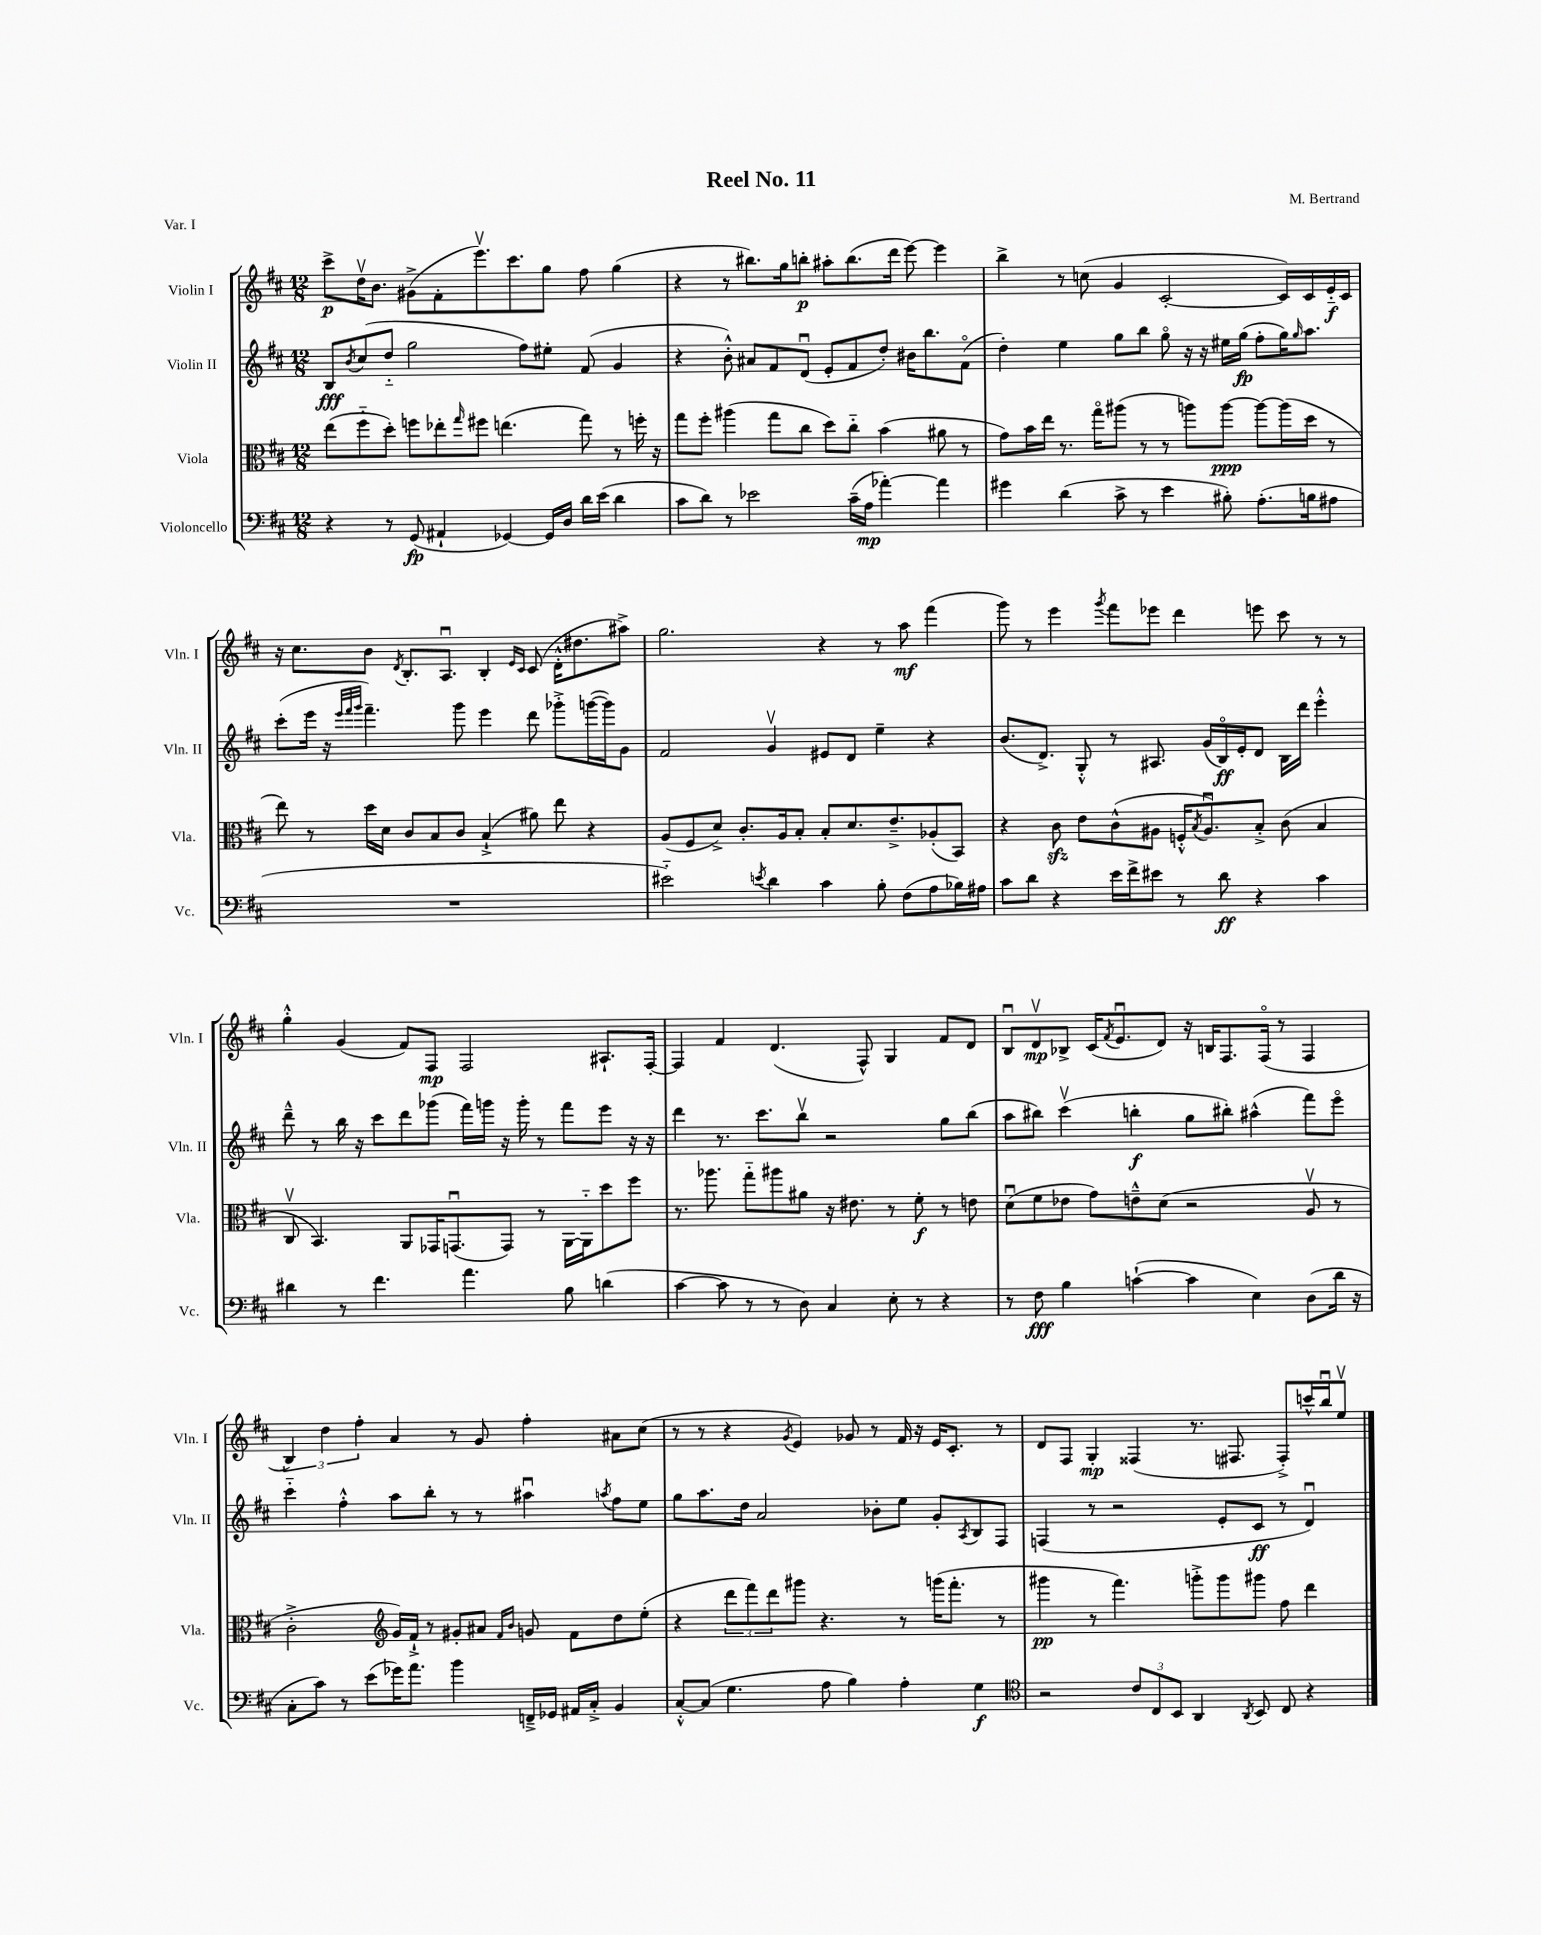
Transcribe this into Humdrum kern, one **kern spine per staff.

**kern	**dynam	**kern	**dynam	**kern	**dynam	**kern	**dynam
*part4	*part4	*part3	*part3	*part2	*part2	*part1	*part1
*staff4	*staff4	*staff3	*staff3	*staff2	*staff2	*staff1	*staff1
*I"Violoncello	*	*I"Viola	*	*I"Violin II	*	*I"Violin I	*
*I'Vc.	*	*I'Vla.	*	*I'Vln. II	*	*I'Vln. I	*
*clefF4	*	*clefC3	*	*clefG2	*	*clefG2	*
*k[f#c#]	*	*k[f#c#]	*	*k[f#c#]	*	*k[f#c#]	*
*M12/8	*	*M12/8	*	*M12/8	*	*M12/8	*
=1	=1	=1	=1	=1	=1	=1	=1
4r	.	(8ee\L	.	8B/L	fff	8ccc#^\L	p
.	.	.	.	8qb/	.	.	.
.	.	8ff#\	.	(8cc#/	.	16ddv\K	.
.	.	.	.	.	.	8.b\J	.
8r	.	8dd'\J)	.	8dd/J	.	.	.
(8GG/	fp	8ffn\L	.	2gg\	.	(8g#X^\L	.
4AA#X`/	.	8ee-X'\	.	.	.	8f#'\	.
.	.	16qqgg/	.	.	.	.	.
.	.	8ff#X\J	.	.	.	8.eeev\)	.
[4GG-X/)	.	(4.een\	.	.	.	.	.
.	.	.	.	.	.	8.ccc#\	.
.	.	.	.	8ff#\L)	.	.	.
16GG-/LL]	.	.	.	8ee#X'\J	.	8gg\J	.
16D/JJ	.	.	.	.	.	.	.
16d\LL	.	8gg\)	.	(8f#/	.	8ff#\	.
(16e\JJ	.	.	.	.	.	.	.
4d\	.	8r	.	4g/	.	(4gg\	.
.	.	16ffn'\	.	.	.	.	.
.	.	16r	.	.	.	.	.
=2	=2	=2	=2	=2	=2	=2	=2
8c#\L	.	8gg\L	.	4r	.	4r	.
8d\J)	.	8ff#'\J	.	.	.	.	.
8r	.	(4aa#X\	.	8b'^^\)	.	8r	.
2e-X\	.	.	.	8a#X/L	.	8.bb#X\L)	.
.	.	8gg\L	.	8f#/	.	.	.
.	.	.	.	.	.	16gg\k	.
.	.	8cc#\J	.	(8du/J	.	8bbn'\J	p
.	.	8dd\L)	.	8e'/L	.	8aa#X'\L	.
(16c#~\LL	.	8cc#\J	.	8f#/	.	(8.bb\	.
16A\JJ	mp	.	.	.	.	.	.
[4a-X'\)	.	(4b\	.	8dd'/J)	.	.	.
.	.	.	.	.	.	16ddd\Jk	.
.	.	.	.	16b#X\KL	.	[8eee\)	.
.	.	.	.	8.bb\	.	.	.
4a-\]	.	8a#X\	.	.	.	4eee\]	.
.	.	8r	.	(8f#\J	.	.	.
=3	=3	=3	=3	=3	=3	=3	=3
4g#X\	.	8g\L)	.	4dd'\)	.	4bb^\	.
.	.	16b\L	.	.	.	.	.
.	.	16ee\JJ	.	.	.	.	.
(4d\	.	8.r	.	4ee\	.	8r	.
.	.	.	.	.	.	(8ccn\	.
.	.	16gg\KL	.	.	.	.	.
8c#^\	.	(8aa#X\J	.	8gg\L	.	4g/	.
8r	.	8r	.	8bb\J	.	.	.
4e\	.	8r	.	8gg\	.	[2c#'/	.
.	.	8aan\L)	.	16r	.	.	.
.	.	.	.	16r	.	.	.
8B#X'\)	.	[8aa\J	ppp	16ee#X\LL	.	.	.
.	.	.	.	(16gg\JJ	fp	.	.
(8.A'\L	.	8aa\L_	.	8ff#'\L	.	.	.
.	.	(16aa\L]	.	16gg\K)	.	16c#/LL])	.
.	.	.	.	16qqgg/	.	.	.
16Bn\k	.	16dd\JJ	.	8.aa\J	.	16c#/	.
8A#X\J	.	8r	.	.	.	16e/	f
.	.	.	.	.	.	16c#/JJ	.
!!LO:LB:g=z
=4	=4	=4	=4	=4	=4	=4	=4
1.r	.	8ee\)	.	(8ccc#'\L	.	16r	.
.	.	.	.	.	.	8.cc#\L	.
.	.	8r	.	16eee\Jk	.	.	.
.	.	.	.	16r	.	.	.
.	.	.	.	32qqeee/LLL	.	.	.
.	.	.	.	32qqfff#/	.	.	.
.	.	.	.	32qqggg/JJJ	.	.	.
.	.	16dd\LL	.	4.fff#~\)	.	8b\J	.
.	.	16d\JJ	.	.	.	.	.
.	.	.	.	.	.	8qd/	.
.	.	8c#/L	.	.	.	8.B'/L	.
.	.	8B/	.	.	.	.	.
.	.	.	.	.	.	8.Au/J	.
.	.	8c#/J	.	8ggg\	.	.	.
.	.	(4B`^/	.	4eee\	.	4B'/	.
.	.	.	.	.	.	16qqe/LL	.
.	.	.	.	.	.	16qqc#/JJ	.
.	.	8a#X\)	.	8ddd\	.	(8c#/	.
.	.	8ee\	.	8ggg-X'^\L	.	16d'^^\KL	.
.	.	.	.	.	.	8.dd#X\	.
.	.	4r	.	([16gggn\L	.	.	.
.	.	.	.	16ggg\J])	.	.	.
.	.	.	.	8g\J	.	8aa#X^\J)	.
=5	=5	=5	=5	=5	=5	=5	=5
2e#X\)	.	(8A/L	.	2f#/	.	2.gg\	.
.	.	8F#/	.	.	.	.	.
.	.	8d^/J)	.	.	.	.	.
.	.	8.c#'/L	.	.	.	.	.
8qen/	.	.	.	.	.	.	.
4d\	.	.	.	4gv/	.	.	.
.	.	16A/k	.	.	.	.	.
.	.	8B'/J	.	.	.	.	.
4c#\	.	8B'/L	.	8e#X/L	.	4r	.
.	.	8.d/	.	8d/J	.	.	.
8B'\	.	.	.	4ee~\	.	8r	.
.	.	8.e~^/	.	.	.	.	.
(8F#\L	.	.	.	.	.	8aa\	mf
8A\	.	(8A-X'/	.	4r	.	(4fff#\	.
16B-X\L)	.	8BB/J)	.	.	.	.	.
16A#X\JJ	.	.	.	.	.	.	.
=6	=6	=6	=6	=6	=6	=6	=6
8c#\L	.	4r	.	(8.b/L	.	8ggg\)	.
8d\J	.	.	.	.	.	8r	.
.	.	.	.	8.d^/J)	.	.	.
4r	.	8c#zz\	.	.	.	4eee\	.
.	.	8e\L	.	8G'^^/	.	.	.
.	.	.	.	.	.	8qggg/	.
16e\LL	.	(8c#^^\	.	8r	.	8fff#\L	.
16f#^\J	.	.	.	.	.	.	.
8e#X\J	.	8A#X\J	.	8.A#X/	.	8eee-X\J	.
8r	.	16Fn'^^/KL	.	.	.	4ddd\	.
.	.	8qB/	.	.	.	.	.
.	.	8.A#u/)	.	(16g/LL	.	.	.
8d\	ff	.	.	16B/)	ff	.	.
.	.	.	.	16e'/J	.	.	.
4r	.	8B'^/J	.	8d/J	.	8eeen\	.
.	.	(8c#\	.	16B\LL	.	8ccc#\	.
.	.	.	.	16ddd\JJ	.	.	.
4c#\	.	4B/	.	4eee'^^\	.	8r	.
.	.	.	.	.	.	8r	.
!!LO:LB:g=z
=7	=7	=7	=7	=7	=7	=7	=7
4d#X\	.	8C#v/	.	8ddd~^^\	.	4gg'^^\	.
.	.	4.BB/)	.	8r	.	.	.
8r	.	.	.	16bb\	.	(4g/	.
.	.	.	.	16r	.	.	.
4.f#\	.	.	.	8ccc#\L	.	.	.
.	.	8AA/L	.	8ddd\	.	8f#/L)	.
.	.	16GG-X/K	.	(8ggg-X\J	.	8F#/J	mp
.	.	(8.GGnu/	.	.	.	.	.
4.a\	.	.	.	16fff#\LL)	.	2F#/	.
.	.	.	.	16gggn\JJ	.	.	.
.	.	8GG/J)	.	16r	.	.	.
.	.	.	.	16ggg'\	.	.	.
.	.	8r	.	8r	.	.	.
8B\	.	[16AA\LL	.	8fff#\L	.	.	.
.	.	16AA\J]	.	.	.	.	.
(4dn\	.	8dd\	.	8eee\J	.	8.A#X`/L	.
.	.	8ff#\J	.	16r	.	.	.
.	.	.	.	16r	.	[16F#'/Jk	.
=8	=8	=8	=8	=8	=8	=8	=8
[4c#\	.	8.r	.	4ddd\	.	4F#/]	.
.	.	8.aa-X\	.	.	.	.	.
8c#\]	.	.	.	8.r	.	4f#/	.
8r	.	8gg\L	.	.	.	.	.
.	.	.	.	8.ccc#\L	.	.	.
8r	.	8aa#X\	.	.	.	(4.d/	.
8D\)	.	8a#X\J	.	8bbv\J	.	.	.
4C#/	.	16r	.	2r	.	.	.
.	.	8.e#X\	.	.	.	.	.
.	.	.	.	.	.	8F#^^/)	.
8E'\	.	8r	.	.	.	4G/	.
8r	.	8f#'\	f	.	.	.	.
4r	.	8r	.	8gg\L	.	8f#/L	.
.	.	8en\	.	(8bb\J	.	8d/J	.
=9	=9	=9	=9	=9	=9	=9	=9
8r	.	(8du\L	.	8aa\L	.	8Bu/L	.
8F#\	fff	8f#\	.	8bb#X\J)	.	8dv/	mp
4B\	.	8e-X\J	.	(4ccc#v\	.	8B-X^/J	.
.	.	8g\L)	.	.	.	(16c#/KL	.
.	.	.	.	.	.	8qf#/	.
.	.	.	.	.	.	8.eu/	.
([4cn`\	.	8en~^^\	.	4bbn'\	f	.	.
.	.	(8d\J	.	.	.	8d/J)	.
4c\]	.	2r	.	8gg\L	.	16r	.
.	.	.	.	.	.	16Bn/KL	.
.	.	.	.	8bb#X'\J)	.	8.F#/	.
4E\)	.	.	.	(4aa#X^^\	.	.	.
.	.	.	.	.	.	(16F#/Jk	.
.	.	.	.	.	.	8r	.
(8D\L	.	8Av/	.	8fff#\L)	.	4F#/	.
16d\Jk	.	8r	.	8eee\J	.	.	.
16r	.	.	.	.	.	.	.
!!LO:LB:g=z
=10	=10	=10	=10	=10	=10	=10	=10
8C#'\L	.	2c#'^\	.	4ccc#\	.	6B/)	.
8c#\J)	.	.	.	.	.	.	.
.	.	.	.	.	.	6dd\	.
8r	.	.	.	4ff#'^^\	.	.	.
.	.	.	.	.	.	6ff#'\	.
(8e\L	.	.	.	.	.	.	.
*	*	*clefG2	*	*	*	*	*
16g-X\K)	.	16g/LL)	.	8aa\L	.	4a/	.
8.a\J	.	16f#`^/JJ	.	.	.	.	.
.	.	8r	.	8bb'\J	.	.	.
4b\	.	8g#X'/L	.	8r	.	8r	.
.	.	8a#X/J	.	8r	.	8g/	.
.	.	16qqf#/LL	.	.	.	.	.
.	.	16qqb/JJ	.	.	.	.	.
16FFn~^/LL	.	8gn/	.	4aa#Xu\	.	4ff#'\	.
16GG-X/JJ	.	.	.	.	.	.	.
16AA#X/LL	.	8f#\L	.	.	.	.	.
16C#'^/JJ	.	.	.	.	.	.	.
.	.	.	.	8qaan/	.	.	.
4BB/	.	8dd\	.	8ff#\L	.	8a#X\L	.
.	.	(8ee'\J	.	8ee\J	.	(8cc#\J	.
=11	=11	=11	=11	=11	=11	=11	=11
[8C#'^^/L	.	4r	.	8gg\L	.	8r	.
(8C#/J]	.	.	.	8.aa\	.	8r	.
4.G\	.	12ddd\L	.	.	.	4r	.
.	.	.	.	16dd\Jk	.	.	.
.	.	12fff#\)	.	.	.	.	.
.	.	.	.	2a/	.	.	.
.	.	12ddd\	.	.	.	.	.
.	.	.	.	.	.	8qg/	.
.	.	8ggg#X\J	.	.	.	4e/)	.
8A\	.	4.r	.	.	.	.	.
4B\)	.	.	.	.	.	8g-X/	.
.	.	.	.	8b-X'\L	.	8r	.
4A'\	.	8r	.	8ee\J	.	16f#/	.
.	.	.	.	.	.	16r	.
.	.	(16gggn\KL	.	8g'/L	.	16e/KL	.
.	.	8.fff#'\J	.	.	.	8.c#'/J	.
.	.	.	.	8qA/	.	.	.
4G\	f	.	.	8B/	.	.	.
.	.	8r	.	8F#/J	.	8r	.
=12	=12	=12	=12	=12	=12	=12	=12
*clefC4	*	*	*	*	*	*	*
2r	.	4ggg#X\	pp	(4Fn/	.	8d/L	.
.	.	.	.	.	.	8F#/J	.
.	.	8r	.	8r	.	4G'/	mp
.	.	4.fff#\)	.	2r	.	.	.
12c#/L	.	.	.	.	.	(4F##X/	.
12C#/	.	.	.	.	.	.	.
12BB/J	.	.	.	.	.	.	.
4AA/	.	8gggn'^\L	.	.	.	8.r	.
.	.	8ggg\	.	8e'/L	.	.	.
.	.	.	.	.	.	8.F#X/	.
8qAA/	.	.	.	.	.	.	.
8BB/	.	8ggg#X\J	.	8c#/J	ff	.	.
8C#/	.	8ff#\	.	8r	.	8F#'^/L)	.
4r	.	4ddd\	.	4du/)	.	16cccn^^/L	.
.	.	.	.	.	.	16bbu/J	.
.	.	.	.	.	.	8eev/J	.
==	==	==	==	==	==	==	==
*-	*-	*-	*-	*-	*-	*-	*-
